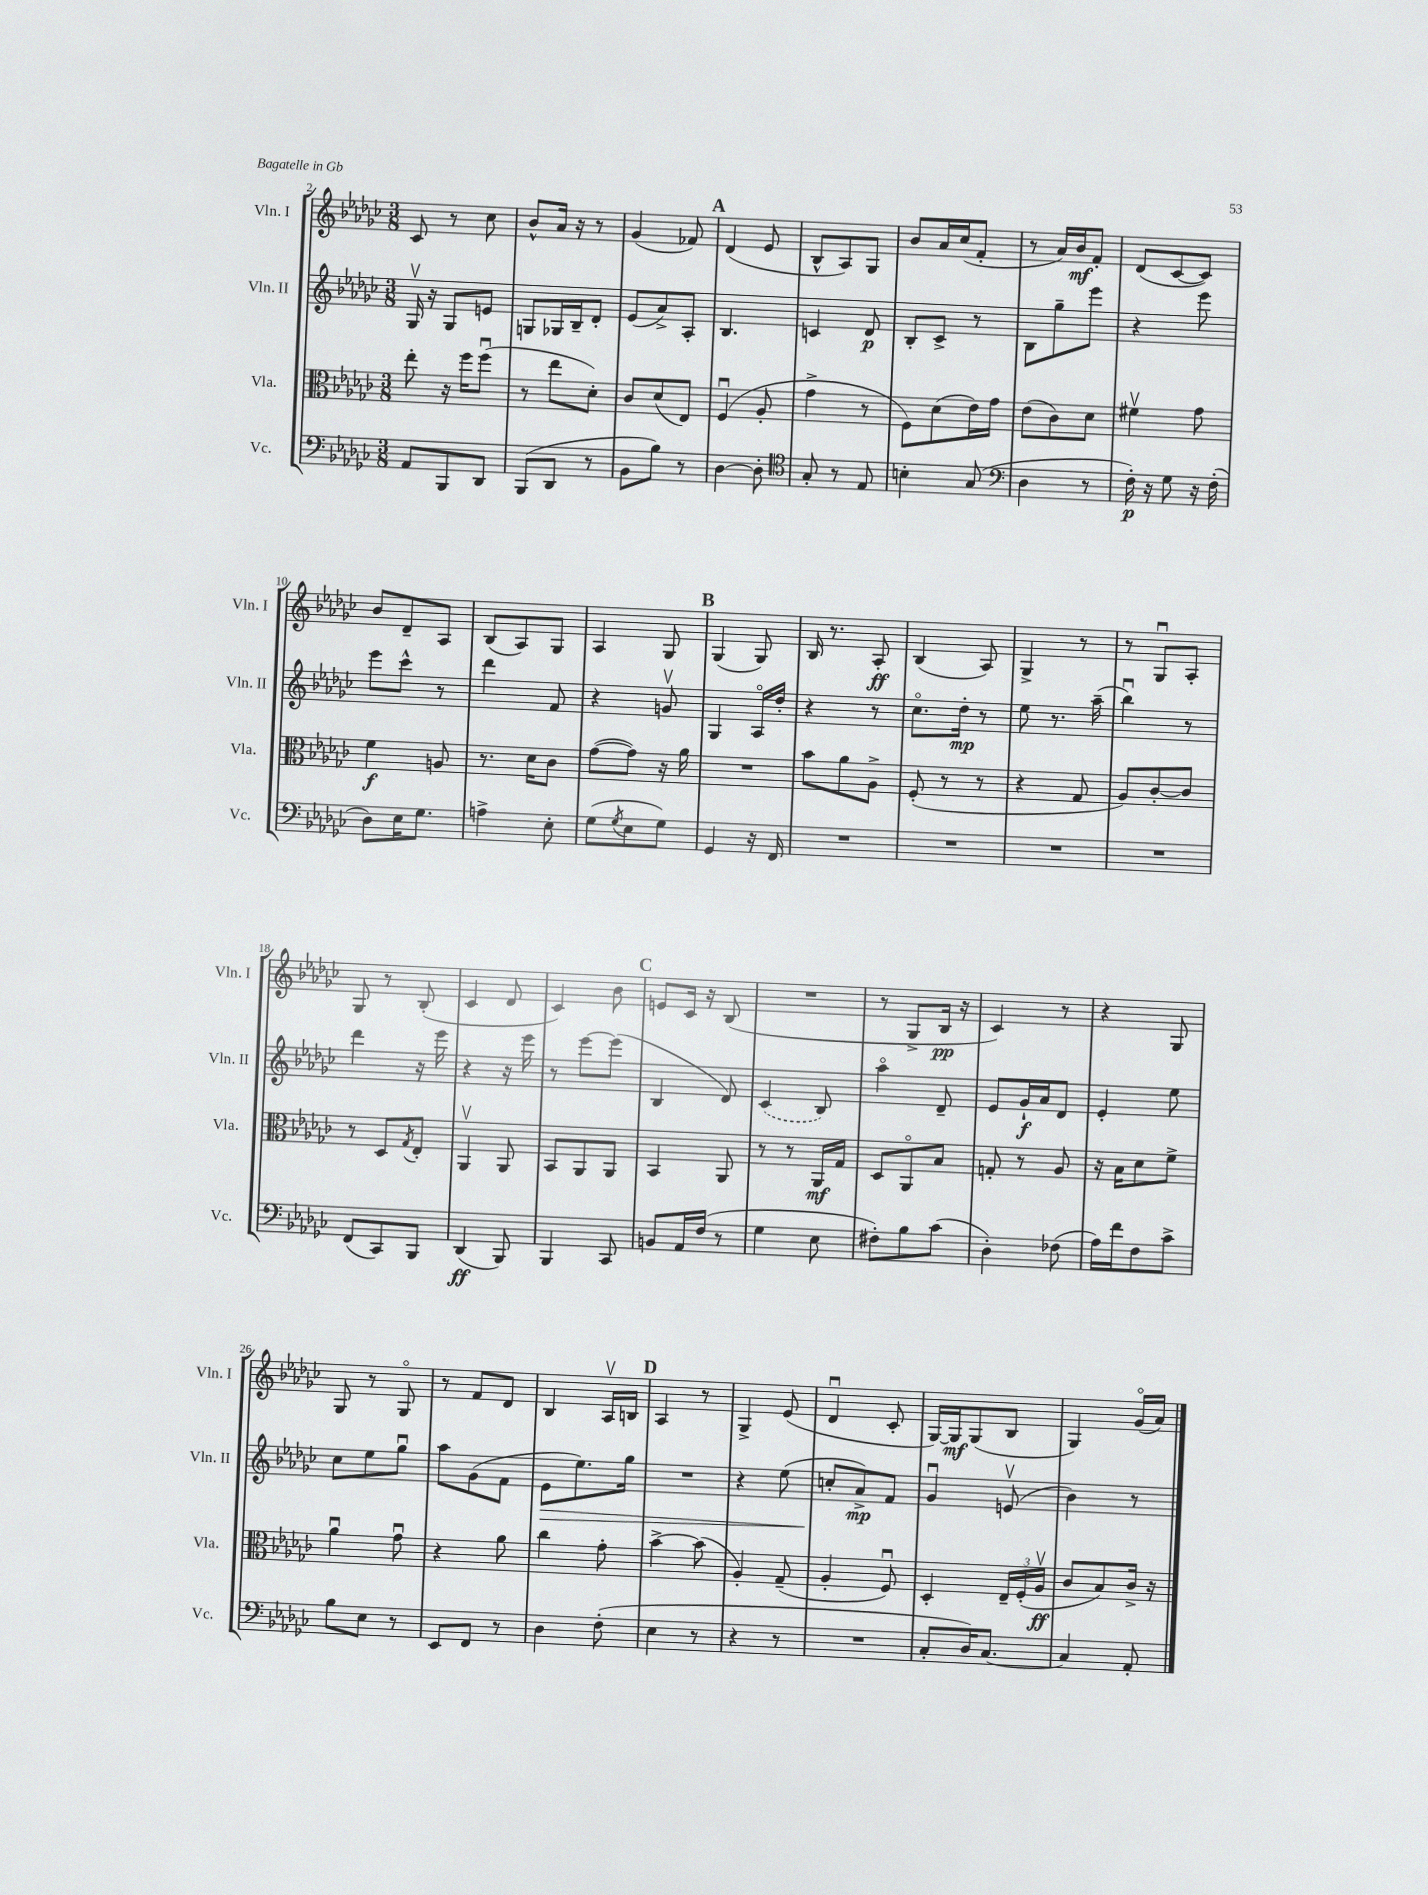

**kern	**dynam	**kern	**dynam	**kern	**dynam	**kern	**dynam
*part4	*part4	*part3	*part3	*part2	*part2	*part1	*part1
*staff4	*staff4	*staff3	*staff3	*staff2	*staff2	*staff1	*staff1
*I"Vc.	*	*I"Vla.	*	*I"Vln. II	*	*I"Vln. I	*
*I'Vc.	*	*I'Vla.	*	*I'Vln. II	*	*I'Vln. I	*
*clefF4	*	*clefC3	*	*clefG2	*	*clefG2	*
*k[b-e-a-d-g-c-]	*	*k[b-e-a-d-g-c-]	*	*k[b-e-a-d-g-c-]	*	*k[b-e-a-d-g-c-]	*
*M3/8	*	*M3/8	*	*M3/8	*	*M3/8	*
=2	=2	=2	=2	=2	=2	=2	=2
8AA-/L	.	8ee-'\	.	16G-v/	.	8c-/	.
.	.	.	.	16r	.	.	.
8BBB-/	.	16r	.	8G-/L	.	8r	.
.	.	16ff\KL	.	.	.	.	.
8DD-/J	.	(8ffu\J	.	8en/J	.	8cc-\	.
=3	=3	=3	=3	=3	=3	=3	=3
(8BBB-/L	.	8r	.	8Gn/L	.	8b-^^/L	.
8DD-/J	.	8ee-\L	.	16G-X/L	.	16a-/Jk	.
.	.	.	.	16B-~/J	.	16r	.
8r	.	8d-'\J)	.	8d-'/J	.	8r	.
=4	=4	=4	=4	=4	=4	=4	=4
8BB-\L	.	8c-/L	.	(8e-/L	.	(4g-/	.
8B-\J)	.	(8d-/	.	8a-^/)	.	.	.
8r	.	8E-/J)	.	8A-'/J	.	8f-X/)	.
!!LO:REH:place=s1:t=A
=5	=5	=5	=5	=5	=5	=5	=5
[4D-\	.	(4Fu/	.	4.B-/	.	(4d-/	.
8D-'\]	.	8A-'/	.	.	.	8e-/	.
=6	=6	=6	=6	=6	=6	=6	=6
*clefC4	*	*	*	*	*	*	*
8G-'/	.	4g-^\	.	4cn/	.	8B-^^/L	.
8r	.	.	.	.	.	8A-/)	.
8E-/	.	8r	.	8d-/	p	8G-/J	.
=7	=7	=7	=7	=7	=7	=7	=7
4Bn'\	.	8F\L)	.	8B-'/L	.	8b-/L	.
.	.	(8d-\	.	8c-^/J	.	16a-/L	.
.	.	.	.	.	.	(16cc-/J	.
(8G-/	.	16e-\L)	.	8r	.	8f'/J	.
.	.	16g-\JJ	.	.	.	.	.
=8	=8	=8	=8	=8	=8	=8	=8
*clefF4	*	*	*	*	*	*	*
4D-\	.	(8e-\L	.	8B-\L	.	8r	.
.	.	8c-\)	.	8gg-~\	.	16a-/LL)	.
.	.	.	.	.	.	16b-/J	mf
8r	.	8d-\J	.	8eee-\J	.	8f'/J	.
=9	=9	=9	=9	=9	=9	=9	=9
16F'\)	p	4f#Xv\	.	4r	.	(8d-/L	.
16r	.	.	.	.	.	.	.
8G-\	.	.	.	.	.	[8c-/	.
16r	.	8g-\	.	8eee-\	.	8c-/J])	.
(16F'\	.	.	.	.	.	.	.
!!LO:LB:g=z
=10	=10	=10	=10	=10	=10	=10	=10
8D-\L)	.	4f\	f	8eee-\L	.	8b-/L	.
16E-\K	.	.	.	8ccc-^^\J	.	8d-~/	.
8.G-\J	.	.	.	.	.	.	.
.	.	8An/	.	8r	.	8A-/J	.
=11	=11	=11	=11	=11	=11	=11	=11
4An^\	.	8.r	.	4ddd-\	.	(8B-/L	.
.	.	.	.	.	.	8A-/)	.
.	.	16d-\KL	.	.	.	.	.
8E-'\	.	8c-\J	.	8f/	.	8G-/J	.
=12	=12	=12	=12	=12	=12	=12	=12
(8G-\L	.	([8g-\L	.	4r	.	4A-/	.
8qG-/	.	.	.	.	.	.	.
8E-\	.	8g-\J])	.	.	.	.	.
8G-\J)	.	16r	.	8gnv/	.	8G-/	.
.	.	16a-\	.	.	.	.	.
!!LO:REH:place=s1:t=B
=13	=13	=13	=13	=13	=13	=13	=13
4GG-/	.	4.r	.	4G-/	.	(4G-/	.
16r	.	.	.	16A-/LL	.	8G-/)	.
16FF/	.	.	.	16dd-'/JJ	.	.	.
=14	=14	=14	=14	=14	=14	=14	=14
4.r	.	8b-\L	.	4r	.	16B-/	.
.	.	.	.	.	.	8.r	.
.	.	8a-\	.	.	.	.	.
.	.	8A-^\J	.	8r	.	8A-'/	ff
=15	=15	=15	=15	=15	=15	=15	=15
4.r	.	(8F'/	.	8.cc-\L	.	(4B-/	.
.	.	8r	.	.	.	.	.
.	.	.	.	16dd-'\Jk	mp	.	.
.	.	8r	.	8r	.	8A-/)	.
=16	=16	=16	=16	=16	=16	=16	=16
4.r	.	4r	.	8ee-\	.	4G-^/	.
.	.	.	.	8.r	.	.	.
.	.	8G-/	.	.	.	8r	.
.	.	.	.	(16aa-~\	.	.	.
=17	=17	=17	=17	=17	=17	=17	=17
4.r	.	8A-/L)	.	4bb-u\)	.	8r	.
.	.	[8c-'/	.	.	.	8G-u/L	.
.	.	8c-/J]	.	8r	.	8A-'/J	.
!!LO:LB:g=z
=18	=18	=18	=18	=18	=18	=18	=18
(8FF/L	.	8r	.	4ddd-\	.	8G-/	.
8CC-/)	.	8D-/L	.	.	.	8r	.
.	.	8qG-/	.	.	.	.	.
8BBB-/J	.	8E-'/J	.	16r	.	(8B-'/	.
.	.	.	.	16eee-\	.	.	.
=19	=19	=19	=19	=19	=19	=19	=19
(4DD-/	ff	4AA-v/	.	4r	.	4c-/	.
8BBB-/)	.	8AA-/	.	16r	.	8d-/	.
.	.	.	.	16eee-\	.	.	.
=20	=20	=20	=20	=20	=20	=20	=20
4BBB-/	.	8BB-/L	.	8r	.	4c-/)	.
.	.	8AA-/	.	[8eee-\L	.	.	.
8CC-/	.	8AA-/J	.	(8eee-\J]	.	8b-\	.
!!LO:REH:place=s1:t=C
=21	=21	=21	=21	=21	=21	=21	=21
8BBn/L	.	4BB-/	.	4B-/	.	8en/L	.
16AA-/L	.	.	.	.	.	16c-/Jk	.
(16F/JJ	.	.	.	.	.	16r	.
8r	.	8AA-/	.	8d-/)	.	(8B-/	.
=22	=22	=22	=22	=22	=22	=22	=22
4G-\	.	8r	.	(4c-/	.	4.r	.
.	.	8r	.	.	.	.	.
8E-\	.	16AA-/LL	mf	8B-/)	.	.	.
.	.	16G-/JJ	.	.	.	.	.
=23	=23	=23	=23	=23	=23	=23	=23
8F#X'\L)	.	8D-/L	.	4aa-\	.	8r	.
8B-\	.	8AA-/	.	.	.	8G-^/L	.
(8c-\J	.	8B-/J	.	8d-~/	.	16B-/Jk	pp
.	.	.	.	.	.	16r	.
=24	=24	=24	=24	=24	=24	=24	=24
4D-'\)	.	8Gn'/	.	8e-/L	.	4c-/)	.
.	.	8r	.	16g-`/L	f	.	.
.	.	.	.	16a-/J	.	.	.
(8F-X\	.	8A-/	.	8d-/J	.	8r	.
=25	=25	=25	=25	=25	=25	=25	=25
16A-\LL)	.	16r	.	4e-'/	.	4r	.
16f\J	.	16B-\KL	.	.	.	.	.
8F\	.	8d-\	.	.	.	.	.
8c-^\J	.	8f^\J	.	8ee-\	.	8G-/	.
!!LO:LB:g=z
=26	=26	=26	=26	=26	=26	=26	=26
8B-\L	.	4a-u\	.	8cc-\L	.	8G-/	.
8E-\J	.	.	.	8ee-\	.	8r	.
8r	.	8g-u\	.	8gg-u\J	.	8G-/	.
=27	=27	=27	=27	=27	=27	=27	=27
8EE-/L	.	4r	.	8aa-\L	.	8r	.
8FF/J	.	.	.	(8g-\	.	8f/L	.
8r	.	8a-\	.	8f\J	.	8d-/J	.
=28	=28	=28	=28	=28	=28	=28	=28
!	!	!	!	!	!LO:HP:b	!	!
4D-\	.	4cc-\	.	8e-\L	>	4B-/	.
.	.	.	.	8.ee-\)	.	.	.
(8F'\	.	8g-'\	.	.	.	16A-v/LL	.
.	.	.	.	16gg-\Jk	.	16Bn/JJ	.
!!LO:REH:place=s1:t=D
=29	=29	=29	=29	=29	=29	=29	=29
4E-\	.	[4b-^\	.	4.r	.	4A-/	.
8r	.	(8b-\]	.	.	.	8r	.
=30	=30	=30	=30	=30	=30	=30	=30
4r	.	4A-'/)	.	4r	.	4G-^/	.
8r	.	(8G-~/	.	(8ee-\	.	(8e-/	.
=31	=31	=31	=31	=31	=31	=31	=31
4.r	.	4A-'/	.	8ccn'/L	.	4d-u/	.
.	.	.	.	8a-^/)	] mp	.	.
.	.	8Fu/)	.	8f/J	.	8c-'/	.
=32	=32	=32	=32	=32	=32	=32	=32
8C-'/L	.	4D-'/	.	4g-u/	.	[16G-/LL)	.
.	.	.	.	.	.	16G-/J]	mf
16D-/K)	.	.	.	.	.	(8G-/	.
[8.C-/J	.	.	.	.	.	.	.
.	.	24E-~/LL	.	(8env/	.	8B-/J	.
.	.	(24F'/	.	.	.	.	.
.	.	24A-v/JJ	ff	.	.	.	.
=33	=33	=33	=33	=33	=33	=33	=33
4C-/]	.	8c-/L	.	4b-\)	.	4G-/)	.
.	.	8B-/)	.	.	.	.	.
8AA-'/	.	16c-^/Jk	.	8r	.	(16g-/LL	.
.	.	16r	.	.	.	16a-/JJ)	.
==	==	==	==	==	==	==	==
*-	*-	*-	*-	*-	*-	*-	*-
